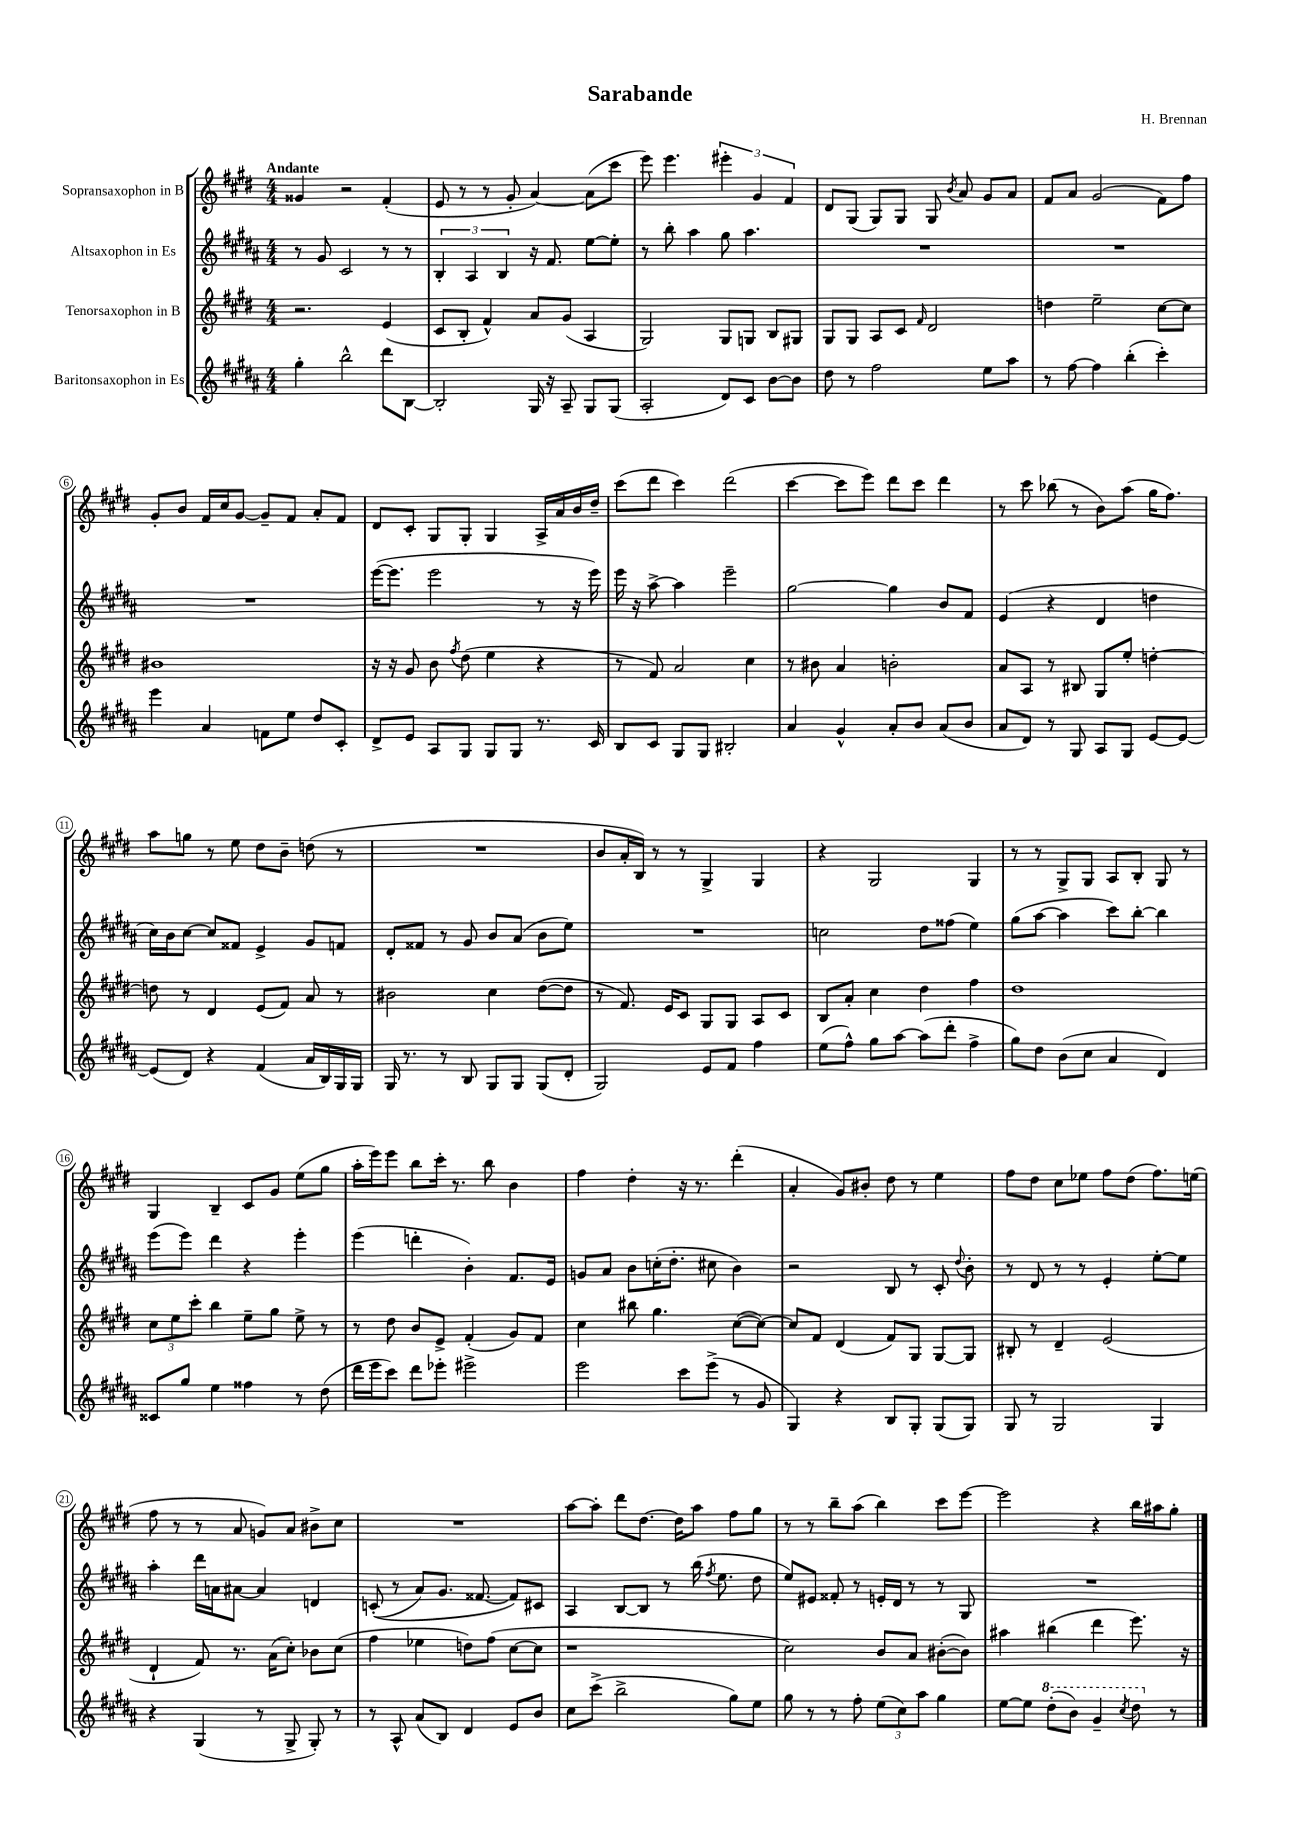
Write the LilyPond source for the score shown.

\header { title = "Sarabande" composer = "H. Brennan" }
<<
\new StaffGroup <<
\new Staff = "s0" \with { instrumentName = "Sopransaxophon in B" } {
    \clef treble \key e \major \numericTimeSignature \time 4/4 \tempo "Andante"
    \autoBeamOff gisis'4 r2 fis'4-.( |
    e'8 r8 r8 gis'8-. a'4~) a'8[( cis'''8] |
    e'''8) e'''4. \tuplet 3/2 { eis'''4-. gis'4 fis'4 } |
    dis'8[ gis8]( gis8[) gis8] gis8 \acciaccatura { b'8 } a'8 gis'8[ a'8] |
    fis'8[ a'8] gis'2( fis'8[) fis''8] |
    gis'8[-. b'8] fis'16[ cis''16 gis'8]~ gis'8[-- fis'8] a'8[-. fis'8] |
    dis'8[ cis'8]-. gis8[ gis8]-. gis4 a16[-> a'16 b'16 dis''16]-- |
    cis'''8[( dis'''8] cis'''4) dis'''2( |
    cis'''4~ cis'''8[ e'''8]) dis'''8[ cis'''8] dis'''4 |
    r8 cis'''8 bes''8( r8 b'8[) a''8]( gis''16[ fis''8.]) |
    a''8[ g''8] r8 e''8 dis''8[ b'8]-- d''8( r8 |
    R1 |
    b'8[ a'16-. b16]) r8 r8 gis4-> gis4 |
    r4 gis2 gis4 |
    r8 r8 gis8[-> gis8] a8[ b8]-. gis8 r8 |
    gis4 b4-- cis'8[ gis'8] e''8[( gis''8] |
    a''16[-. e'''16) e'''8] b''8[ cis'''16]-. r8. b''8 b'4 |
    fis''4 dis''4-. r16 r8. dis'''4-.( |
    a'4-. gis'8[) bis'8]-. dis''8 r8 e''4 |
    fis''8[ dis''8] cis''8[ ees''8] fis''8[ dis''8]( fis''8.[) e''16]( |
    fis''8 r8 r8 a'8 g'8[) a'8] bis'8[-> cis''8] |
    R1 |
    a''8[~ a''8]-. dis'''8[ dis''8.]~ dis''16[ a''8] fis''8[ gis''8] |
    r8 r8 b''8[-- a''8]( b''4) cis'''8[ e'''8]~ |
    e'''2 r4 b''16[ ais''16 gis''8]-. \bar "|." |
}
\new Staff = "s1" \with { instrumentName = "Altsaxophon in Es" } {
    \clef treble \key b \major \numericTimeSignature \time 4/4
    \autoBeamOff r8 gis'8 cis'2 r8 r8 |
    \tuplet 3/2 { b4-. ais4 b4 } r16 fis'8. e''8[~ e''8]-. |
    r8 b''8-. ais''4 gis''8 ais''4. |
    R1 |
    R1 |
    R1 |
    e'''16[~( e'''8.] e'''2 r8 r16 e'''16) |
    e'''16 r16 ais''8~-> ais''4 e'''2-- |
    gis''2~ gis''4 b'8[ fis'8] |
    e'4( r4 dis'4 d''4 |
    cis''16[) b'16 cis''8]~ cis''8[ fisis'8] e'4-> gis'8[ f'8] |
    dis'8[-. fisis'8] r8 gis'8 b'8[ ais'8]( b'8[ e''8]) |
    R1 |
    c''2 dis''8[ fisis''8]( e''4) |
    gis''8[( ais''8]~ ais''4 cis'''8[) b''8]~-. b''4 |
    e'''8[( e'''8]) dis'''4 r4 e'''4-. |
    e'''4( d'''4-. b'4-.) fis'8.[ e'16] |
    g'8[ ais'8] b'8[ c''16-.( dis''8.]-. cis''8 b'4) |
    r2 b8 r8 cis'8-. \appoggiatura { dis''8 } b'8-. |
    r8 dis'8 r8 r8 e'4-. e''8[~-. e''8] |
    ais''4-. dis'''16[ a'16 ais'8]~ ais'4 d'4 |
    c'8-.(\( r8 ais'8[) gis'8.] fisis'8.~ fisis'8[\) cis'8] |
    ais4 b8[~ b8] r8 b''16( \acciaccatura { fis''8 } e''8. dis''8 |
    e''8[) eis'8] fisis'8-. r8 e'16[-. dis'16] r8 r8 gis8 |
    R1 \bar "|." |
}
\new Staff = "s2" \with { instrumentName = "Tenorsaxophon in B" } {
    \clef treble \key e \major \numericTimeSignature \time 4/4
    \autoBeamOff r2. e'4( |
    cis'8[ b8]-. fis'4-^) a'8[ gis'8]( a4 |
    gis2) gis8[ g8] b8[ gis8] |
    gis8[ gis8] a8[ cis'8] \grace { fis'16 } dis'2 |
    d''4 e''2-- cis''8[~ cis''8] |
    bis'1 |
    r16 r16 gis'8 b'8 \acciaccatura { fis''8 } dis''8( e''4 r4 |
    r8 fis'8) a'2 cis''4 |
    r8 bis'8 a'4 b'2-. |
    a'8[ a8] r8 bis8 gis8[ e''8]-. d''4~-. |
    d''8 r8 dis'4 e'8[( fis'8]) a'8 r8 |
    bis'2 cis''4 dis''8[~( dis''8] |
    r8 fis'8.) e'16[ cis'8] gis8[ gis8] a8[ cis'8] |
    b8[ a'8]-. cis''4 dis''4 fis''4 |
    dis''1 |
    \tuplet 3/2 { cis''8[ e''8 cis'''8]-. } b''4 e''8[-- gis''8] e''8-> r8 |
    r8 dis''8 b'8[ e'8]-> fis'4-.( gis'8[) fis'8] |
    cis''4 bis''8 gis''4. cis''8[~( cis''8]~) |
    cis''8[ fis'8] dis'4( fis'8[) gis8] gis8[~ gis8] |
    bis8-. r8 dis'4-- e'2( |
    dis'4-! fis'8) r8. a'16[( cis''8]-.) bes'8[ cis''8]( |
    fis''4 ees''4 d''8[) fis''8]( cis''8[~ cis''8] |
    r1 |
    cis''2) b'8[ a'8] bis'8[~-.( bis'8]) |
    ais''4 bis''4( dis'''4 e'''8.) r16 \bar "|." |
}
\new Staff = "s3" \with { instrumentName = "Baritonsaxophon in Es" } {
    \clef treble \key b \major \numericTimeSignature \time 4/4
    \autoBeamOff gis''4-. b''2-^ dis'''8[ b8]~ |
    b2-. gis16 r16 ais8-- gis8[ gis8]( |
    ais2-. dis'8[) cis'8] b'8[~ b'8] |
    dis''8 r8 fis''2 e''8[ ais''8] |
    r8 fis''8~ fis''4 b''4-.( cis'''4-.) |
    e'''4 ais'4 f'8[ e''8] dis''8[ cis'8]-. |
    dis'8[-> e'8] ais8[ gis8] gis8[ gis8] r8. cis'16 |
    b8[ cis'8] gis8[ gis8] bis2-. |
    ais'4 gis'4-^ ais'8[-. b'8] ais'8[( b'8] |
    ais'8[ dis'8]) r8 gis8 ais8[ gis8] e'8[~ e'8]~ |
    e'8[( dis'8]) r4 fis'4( ais'16[ b16) gis16 gis16] |
    gis16 r8. r8 b8 gis8[ gis8] gis8[( dis'8]-. |
    gis2) e'8[ fis'8] fis''4 |
    e''8[( fis''8]-^) gis''8[ ais''8]~ ais''8[( dis'''8]-. fis''4-> |
    gis''8[) dis''8] b'8[( cis''8] ais'4 dis'4) |
    cisis'8[ gis''8] e''4 fisis''4 r8 dis''8( |
    dis'''16[ e'''16 cis'''8]) dis'''8[ ees'''8]-. eis'''2-> |
    e'''2 cis'''8[ e'''8]->( r8 gis'8 |
    gis4) r4 b8[ gis8]-. gis8[( gis8]) |
    gis8 r8 gis2 gis4 |
    r4 gis4( r8 gis8-> gis8-.) r8 |
    r8 ais8-^ ais'8[( b8]) dis'4 e'8[ b'8] |
    cis''8[ cis'''8]->( b''2-> gis''8[) e''8] |
    gis''8 r8 r8 fis''8-. \tuplet 3/2 { e''8[( cis''8) ais''8] } gis''4 |
    e''8[~ e''8] \ottava #1 dis'''8[-.( b''8]) gis''4-- \acciaccatura { cis'''8 } dis'''8 \ottava #0 r8 \bar "|." |
}
>>
>>
\layout { \context { \Score \override BarNumber.stencil = #(make-stencil-circler 0.1 0.3 ly:text-interface::print) } }
